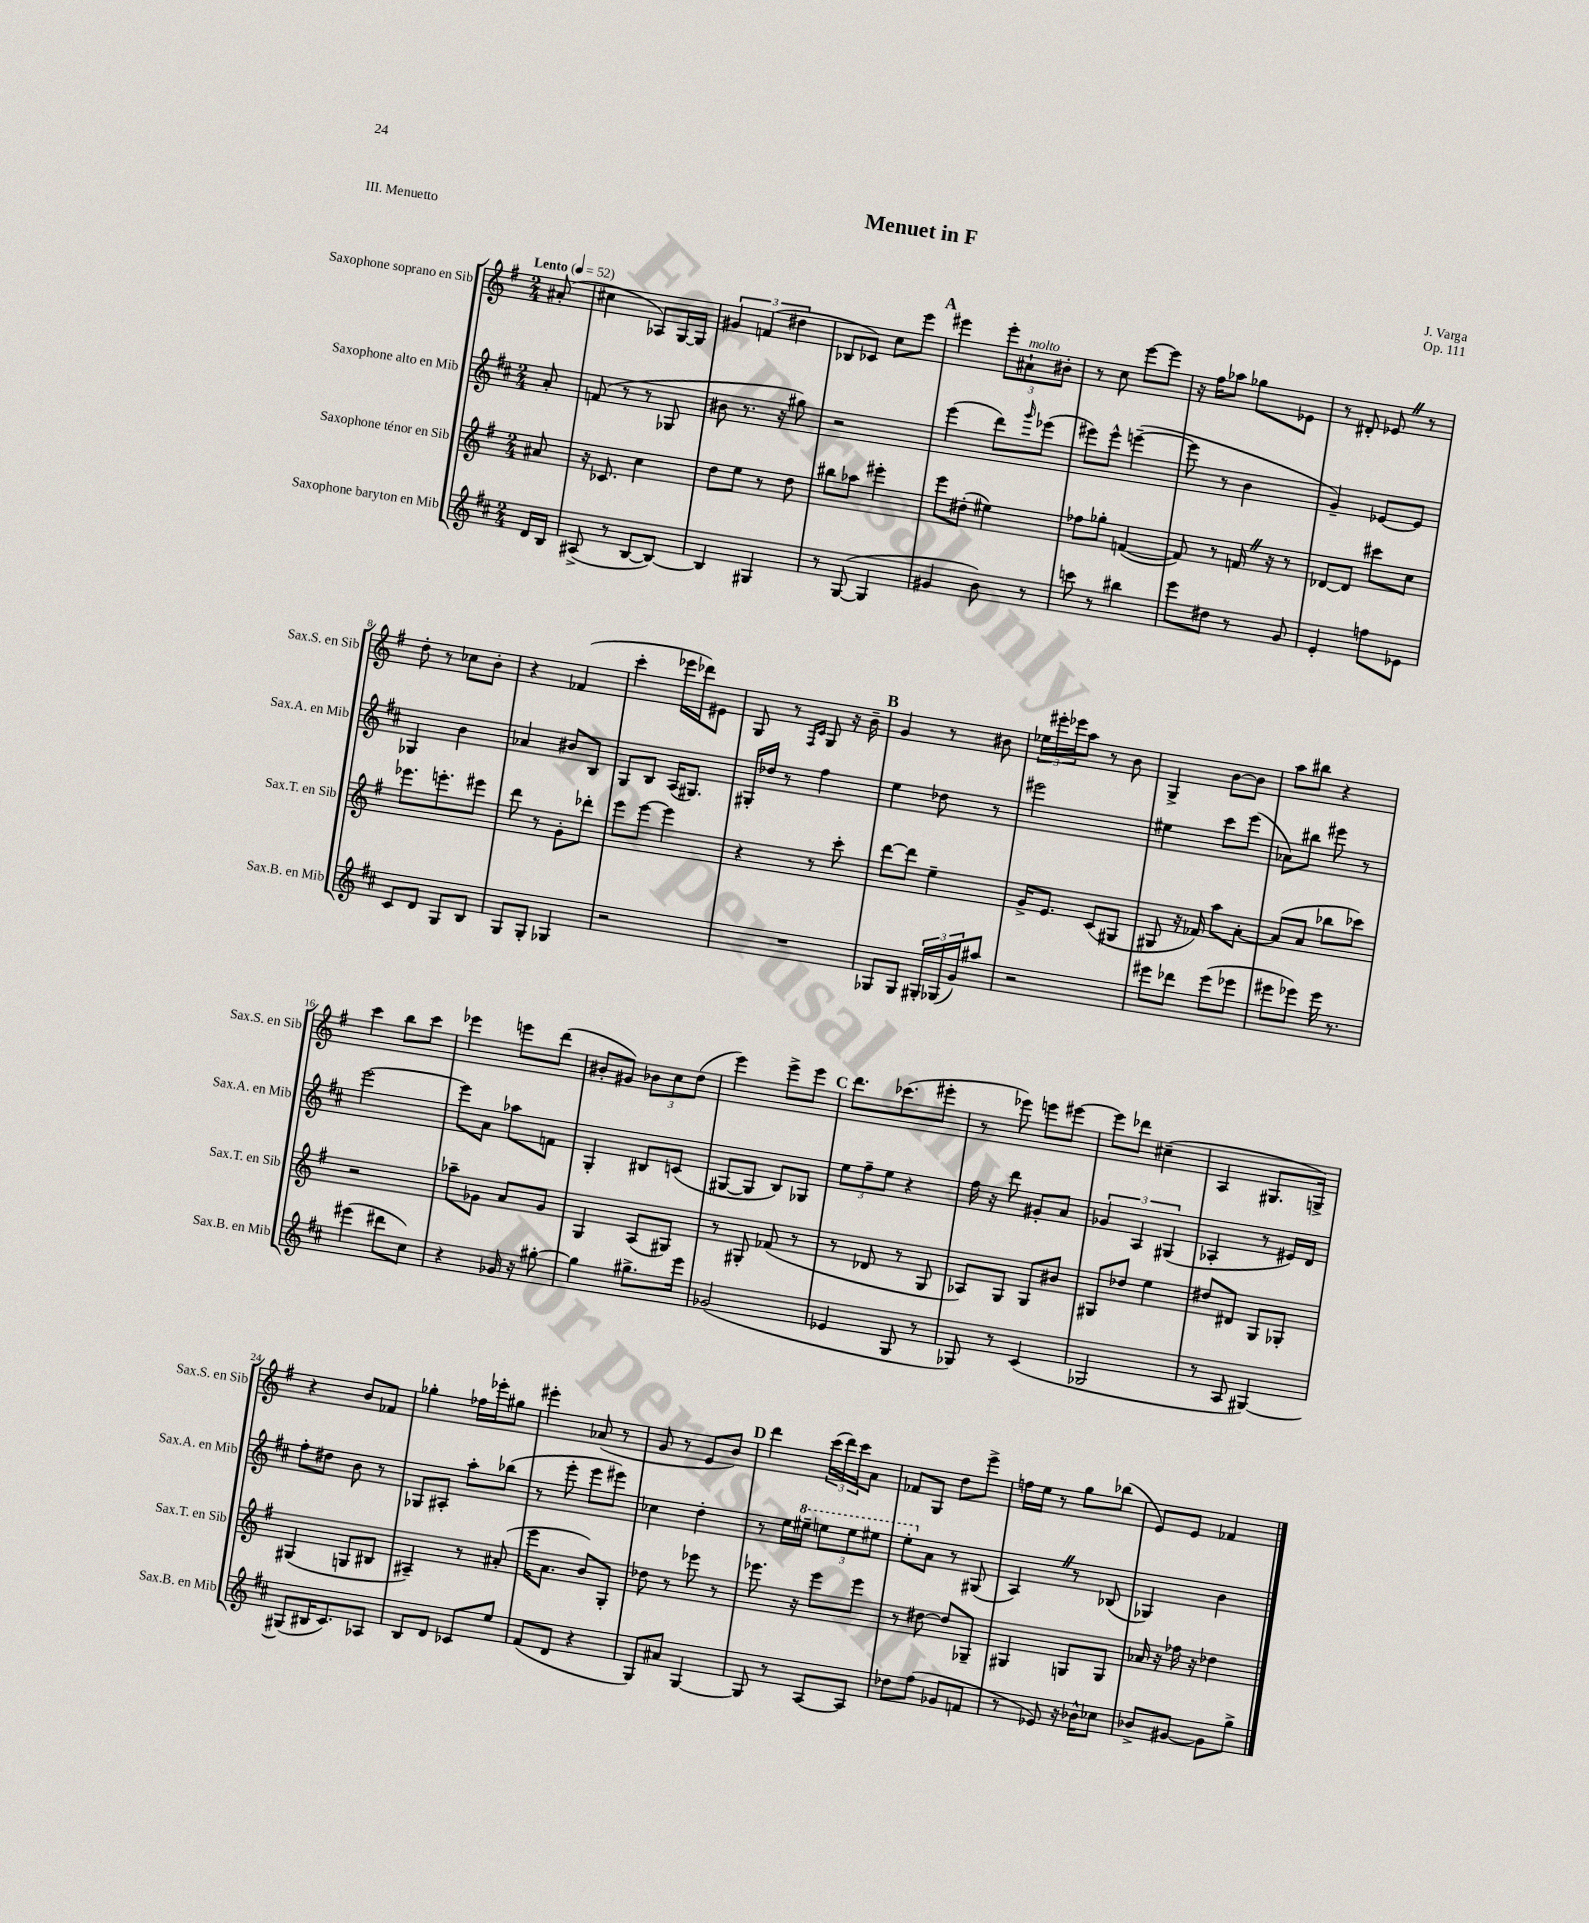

**kern	**kern	**kern	**kern
*part4	*part3	*part2	*part1
*staff4	*staff3	*staff2	*staff1
*I"Saxophone baryton en Mib	*I"Saxophone ténor en Sib	*I"Saxophone alto en Mib	*I"Saxophone soprano en Sib
*I'Sax.B. en Mib	*I'Sax.T. en Sib	*I'Sax.A. en Mib	*I'Sax.S. en Sib
*clefG2	*clefG2	*clefG2	*clefG2
*k[f#c#]	*k[f#]	*k[f#c#]	*k[f#]
*M2/4	*M2/4	*M2/4	*M2/4
*MM52	*MM52	*MM52	*MM52
=	=	=	=
!	!	!	!LO:TX:a:B:t=Lento
16d/LL	8a#X/	8a'/	(8a#X'/
16B/JJ	.	.	.
=1	=1	=1	=1
(8A#X^/	16r	(8fn/	4cc#X\
.	8.c-X/	.	.
8r	.	8r	.
[8B/L	4cc\	8r	8A-X/L)
8B/J_)	.	8G-X/	[16G/L
.	.	.	16G/JJ]
=2	=2	=2	=2
4B/]	8dd\L	8b#X\	6g#X/
.	8ee\J	8.r	.
.	.	.	(6fn/
4G#X/	8r	.	.
.	.	16r	.
.	.	.	6dd#X\
.	8dd\	8gg#X\)	.
=3	=3	=3	=3
8r	8bb#X\L	2r	8B-X/L
([8G/	8aa-X\J	.	8c-X/J)
4G/]	4eee#X'\	.	8cc\L
.	.	.	8eee\J
!!LO:REH:place=s1:t=A
=4	=4	=4	=4
4g#X/	8eee\L	(4eee\	4eee#X\
.	(8dd#X'\J	.	.
8b\)	4ee#X\)	8ddd\L)	12eee#'\L
!	!	!	!LO:TX:a:i:t=molto
.	.	.	12a#X`\
.	.	16qqggg/	.
8r	.	(8eee-X\J	.
.	.	.	12b#X'\J
=5	=5	=5	=5
8cccn\	8ff-X\L	8eee#X\L)	8r
8r	8gg-X'\J	8eee#^^\J	8cc\
4bb#X\	([4fn/	([4eeen~\	[8eee\L
.	.	.	8eee\J]
=6	=6	=6	=6
8eee\L	8f/])	8eee\]	16r
.	.	.	16ff#\KL
8dd#X\J	8r	8r	8aa-X\J
8r	16fnZ/	4b\	8gg-X\L
.	16r	.	.
8g/	8r	.	8e-X\J
=7	=7	=7	=7
4e'/	[8d-X/L	4g~/)	8r
.	8d-/J]	.	8d#X'/
8ffn\L	8ccc#X\L	[8e-X/L	8e-XZ/
8e-X\J	8cc\J	8e-/J]	8r
!!LO:LB:g=z
=8	=8	=8	=8
8c#/L	8.eee-X\L	4G-X/	8dd'\
8d/J	.	.	8r
.	8.eeen'\	.	.
8G/L	.	4b\	8cc-X\L
8B/J	8eee#X\J	.	8b'\J
=9	=9	=9	=9
8G/L	8ddd\	4a-X/	4r
8G'/J	8r	.	.
4G-X/	8g'\L	8b#X/L	(4f-X/
.	8ddd-X'\J	8B/J	.
=10	=10	=10	=10
2r	8eee\L	8G/L	4ccc'\
.	[8eee\J	8B/J	.
.	4eee\]	(16A/KL	16eee-X\LL
.	.	8.G#X/J)	16ddd-X\J)
.	.	.	8e#X\J
=11	=11	=11	=11
2r	4r	16G#X'/LL	8G/
.	.	16dd-X/JJ	.
.	.	8r	8r
.	.	.	16qqF#/LL
.	.	.	16qqc/JJ
.	8r	4ff#\	8G/
.	8ccc'\	.	16r
.	.	.	16b~\
!!LO:REH:place=s1:t=B
=12	=12	=12	=12
8G-X/L	[8ddd\L	4ee\	4g/
8G-/J	8ddd\J]	.	.
24G#X'/LL	4ee~\	8dd-X\	8r
(24G-X/	.	.	.
24g/J)	.	.	.
8aa#X/J	.	8r	8b#X\
=13	=13	=13	=13
2r	16g^/KL	2eee#X\	24ee-X\LL
.	.	.	24eee#X'\
.	8.e/J	.	.
.	.	.	24eee-X\J
.	.	.	8aa\J
.	(8c/L	.	8r
.	8G#X/J	.	8b\
=14	=14	=14	=14
8eee#X\L	8G#X/	4ee#X\	4G^/
8ddd-X\J	16r	.	.
.	16f-X/)	.	.
(8eee#\L	8aa\L	8ccc#\L	[8b\L
8eee-X\J	[8a'\J	(8eee\J	8b\J]
=15	=15	=15	=15
8eee#X\L	(8a/L]	8a-X\L)	8aa\L
8eee-X\J)	8a/J	8bb#X\J	8bb#X\J
16eee-\	8bb-X\L	8eee#X\	4r
8.r	.	.	.
.	8ccc-X\J)	8r	.
!!LO:LB:g=z
=16	=16	=16	=16
(4eee#X\	2r	[2eee\	4ccc\
8ddd#X\L	.	.	8bb\L
8cc#\J)	.	.	8ccc\J
=17	=17	=17	=17
4r	8aa-X~\L	8eee\L]	4eee-X\
.	8g-X\J	8a\J	.
16g-X/	8a/L	8aa-X\L	8eeen\L
16r	.	.	.
[8gg#X'\	8g-/J	8fn\J	(8ddd\J
=18	=18	=18	=18
4gg#\]	4G/	4G'/	8b#X'/L
.	.	.	8g#X/J)
8.gg#X^\L	(8A/L	8B#X/L	12b-X\L
.	.	.	12cc\
.	8G#X/J)	(8cn/J	.
.	.	.	(12dd\J
16eee\Jk	.	.	.
=19	=19	=19	=19
(2g-X/	8r	[8G#X/L	4eee\)
.	8G#X'/	8G#/J]	.
.	(8f-X/	8B/L)	8eee^\L
.	8r	8G-X/J	8eee\J
!!LO:REH:place=s1:t=C
=20	=20	=20	=20
4e-X/	8r	12ee\L	8.ddd\L
.	.	12ff#~\	.
.	8d-X/	.	.
.	.	12ee\J	.
.	.	.	(8.ccc-X\
8G/	8r	4r	.
8r	8G/	.	8eee#X'\J
=21	=21	=21	=21
8G-X/)	8A-X/L)	16ff#\	8r
.	.	16r	.
8r	8G/J	8ddd\	8eee-X\)
(4c#/	8G/L	8g#X'/L	8eeen\L
.	8b#X/J	8a/J	[8eee#X\J
=22	=22	=22	=22
2G-X/	8G#X/L	6g-X/	8eee#\L]
.	8dd-X/J	.	8ddd-X\J
.	.	6A/	.
.	4ee\	.	(4cc#X~\
.	.	(6G#X/	.
=23	=23	=23	=23
8r	8dd#X/L	4A-X'/	4A/
8A/	8d#X/J	.	.
[4G#X/)	8G/L	8r	8.G#X/L
.	8G-X'/J	16e#X/LL)	.
.	.	16d/JJ	16Gn^/Jk)
!!LO:LB:g=z
=24	=24	=24	=24
(8G#X/L]	(4G#X/	8ff#'\L	4r
16B#X/K	.	8dd#X\J	.
8.c#/)	.	.	.
.	8Gn/L	8b\	8b/L
8A-X/J	8B#X/J	8r	8f-X/J
=25	=25	=25	=25
8B/L	4A#X~/)	8G-X/L	4gg-X'\
8d/J	.	8A#X'/J	.
8c-X/L	8r	8aa'\L	16ff-X\LL
.	.	.	16eee-X'\J
8ee/J	(8a#X'/	(8bb-X\J	8gg#X\J
=26	=26	=26	=26
(8f#/L	16eee\KL	8r	4eee#X'\
.	8.a\J	.	.
8d/J	.	8eee'\	.
4r	8b/L)	8eee\L	(8a-X/
.	8G'/J	8eee#X\J)	8r
=27	=27	=27	=27
8G/L)	8dd-X\	4cc-X\	8g/
8a#X/J	8r	.	8r
[4G/	8eee-X\	4dd'\	8e/L
.	8r	.	8b/J)
!!LO:REH:place=s1:t=D
=28	=28	=28	=28
8G/]	8.eee-X\	8r	4ddd\
8r	.	16ee\LL	.
*	*	*8va	*
.	16r	16eee#X~\JJ	.
[8A/L	8eee-\L	12eeen\L	(24ccc\LL
.	.	.	24ddd\)
.	.	12eee\	24ccc\J
8A/J]	8eee-\J	.	8a\J
.	.	12eee#X\J	.
=29	=29	=29	=29
8dd-X\L	8r	8eee'\L	8f-X/L
*	*	*X8va	*
(8ff#\J	[8dd#X\	8a\J	8G/J
8g-X/L	8dd#/L]	8r	8dd\L
8fn/J	8G-X~/J	(8G#X/	8eee^\J
=30	=30	=30	=30
8r	4G#X/	4AZ/)	16ffn\LL
.	.	.	16ee\JJ
8e-X/)	.	.	8r
16r	8Gn/L	8r	8gg\L
16b-X^^\KL	.	.	.
8cc-X\J	8G/J	(8B-X/	(8bb-X\J
=31	=31	=31	=31
8b-X^/L	16a-X/	4G-X/)	8e/L)
.	16r	.	.
[8g#X/J	16ff-X\	.	8e/J
.	16r	.	.
8g#\L]	4dd-X\	4b\	4f-X/
8gg^\J	.	.	.
==	==	==	==
*-	*-	*-	*-
